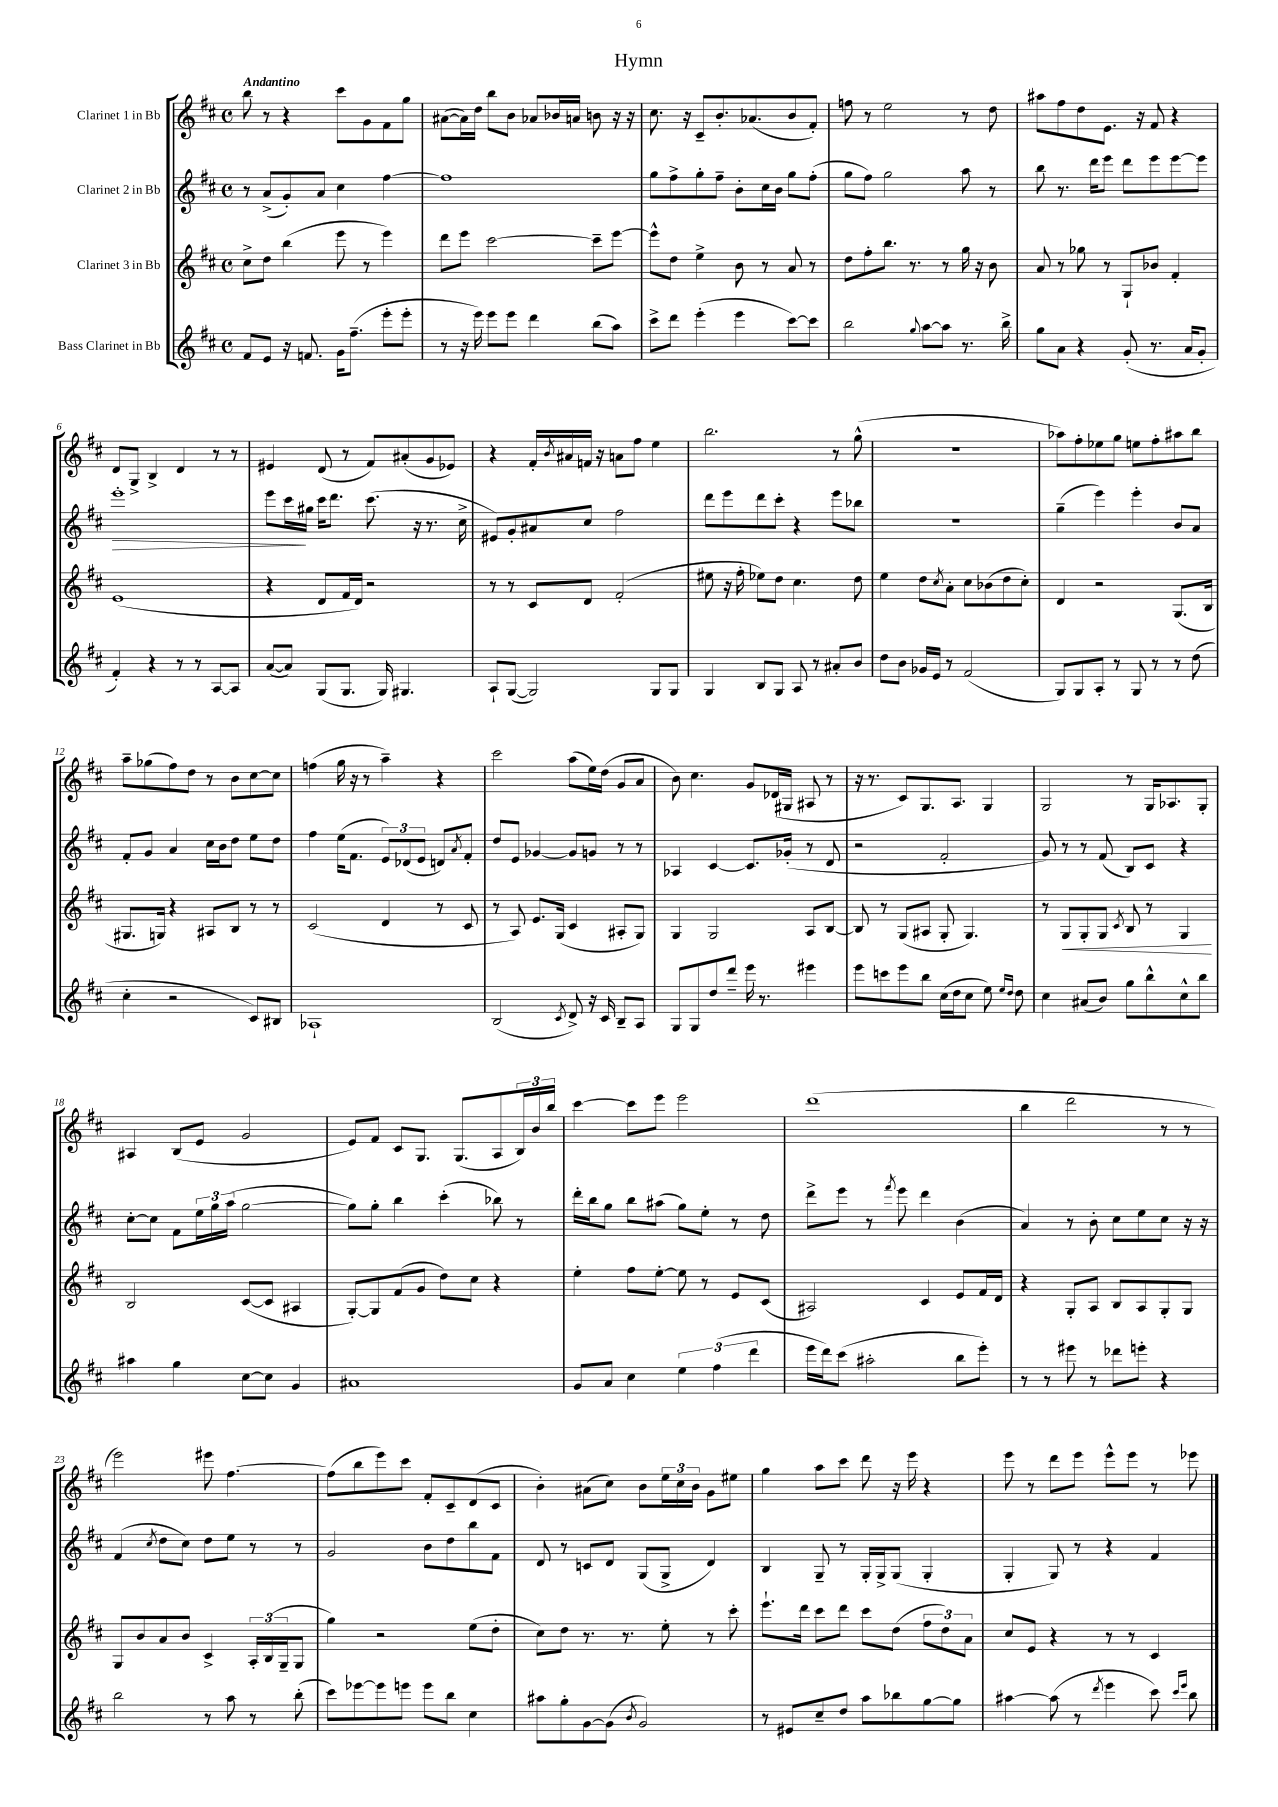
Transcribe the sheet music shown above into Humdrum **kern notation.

**kern	**kern	**kern	**kern
*staff4	*staff3	*staff2	*staff1
*clefG2	*clefG2	*clefG2	*clefG2
*k[f#c#]	*k[f#c#]	*k[f#c#]	*k[f#c#]
*M4/4	*M4/4	*M4/4	*M4/4
*met(c)	*met(c)	*met(c)	*met(c)
8f#/L	8cc#^\L	8r	8bb\
8e/J	8dd\J	(8a^/L	8r
16r	(4bb\	8g'/)	4r
8.f/	.	.	.
.	.	8a/J	.
16g\LK	8eee\	4cc#\	8ccc#\L
(8.ff#~\J	.	.	.
.	8r	.	8g\
8eee'\L	4eee\)	[4ff#\	8f#\
8eee'\J	.	.	8gg\J
=	=	=	=
8r	8ddd\L	1ff#]	([8a#\L
16r	8eee\J	.	16a#\]L)
16eee\)	.	.	16dd\JJ
8eee\L	[2ccc#\	.	8bb\L
8eee\J	.	.	8b\J
4ddd\	.	.	8a-/L
.	.	.	16b-/L
.	.	.	16a/JJ
(8bb\L	8ccc#~\]L	.	8b\
8aa\J)	[8eee\J	.	16r
.	.	.	16r
=	=	=	=
8ccc#^\L	8eee^^\]L	8gg\L	8.cc#\
8ddd\J	8dd\J	8ff#^\	.
.	.	.	16r
(4eee'\	4ee^\	8gg'\	8c#~/L
.	.	8ff#~\J	8.b'/
4eee\	8b\	8b'\L	.
.	.	.	(8.a-/
.	8r	16cc#\L	.
.	.	16b\JJ	.
[8ccc#\L)	8a/	8gg\L	8b/
8ccc#\]J	8r	(8ff#'\J	8f#'/J)
=	=	=	=
2bb\	8dd\L	8gg\L	8ff\
.	8ff#'\	8ff#\J)	8r
.	8.bb\J	2gg\	2ee\
.	8.r	.	.
8qqgg/	.	.	.
[8aa\L	.	.	.
8aa\]J	8r	.	.
8.r	16gg\	8aa\	8r
.	16r	.	.
.	8b\	8r	8dd\
16bb^\	.	.	.
=	=	=	=
8gg\L	8a/	8bb\	8aa#\L
8a\J	8r	8.r	8ff#\
4r	8gg-\	.	8dd\
.	.	16ddd\LK	.
.	8r	8eee\J	8.e\J
(8g'/	8G`/L	8ddd\L	.
.	.	.	16r
8.r	8b-/J	8eee\	8f#/
.	4f#'/	[8eee\	4r
16a/LK	.	.	.
8g'/J	.	8eee\]J	.
=	=	=	=
4f#'/)	(1e	1eee'	8d/L
.	.	.	8G^/J
4r	.	.	4B^/
8r	.	.	4d/
8r	.	.	.
[8A/L	.	.	8r
8A/]J	.	.	8r
=	=	=	=
([8a/L	4r	8eee\L	4e#/
8a/]J)	.	16ccc#\L	.
.	.	16gg#\JJ	.
(8G/L	8d/L	16ccc#\LK	(8d/
.	.	8.ddd\J	.
8.G/J	16f#/L	.	8r
.	16d/JJ)	.	.
.	2r	(8.ccc#\	8f#/L)
16G/)	.	.	.
4.G#/	.	.	(8a#'/
.	.	16r	.
.	.	8.r	8g/
.	.	.	8e-/J)
.	.	16cc#^\	.
=	=	=	=
8A`/L	8r	8e#/L)	4r
([8G/J	8r	8g'/	.
2G/])	8c#/L	8a#/	16f#'/LL
.	.	.	8qb/
.	.	.	16a#/
.	8d/J	8cc#/J	16f/JJ
.	.	.	16r
.	(2f#'/	2ff#\	8a\L
.	.	.	8ff#\J
8G/L	.	.	4ee\
8G/J	.	.	.
=	=	=	=
4G/	8ee#\	8ddd\L	2.bb\
.	16r	8eee\	.
.	16ff#'\	.	.
8B/L	8ee-\L)	8ddd\	.
8G/J	8dd\J	8ccc#'\J	.
8A/	4.cc#\	4r	.
8r	.	.	.
8a#'/L	.	8eee\L	8r
8b/J	8dd\	8bb-\J	(8gg^^\
=	=	=	=
8dd\L	4ee\	1r	1r
8b\J	.	.	.
16g-/LL	8dd\L	.	.
16e/JJ	.	.	.
.	8qcc#/	.	.
8r	8a'\J	.	.
(2f#/	8cc#\L	.	.
.	(8b-\	.	.
.	8dd\	.	.
.	8cc#'\J)	.	.
=	=	=	=
8G/L)	4d/	(4gg~\	8aa-\L)
8G/	.	.	8ff#'\
8A'/J	2r	4eee\)	8ee-\
8r	.	.	8gg\J
8G/	.	4eee'\	8ee\L
8r	.	.	8ff#'\
8r	(8.G/L	8b/L	8aa#\
(8dd\	.	8a/J	8bb\J
.	16B/Jk	.	.
=	=	=	=
4cc#'\	8.G#/L	8f#'/L	8aa~\L
.	.	8g/J	(8gg-\
.	16G/Jk)	.	.
2r	4r	4a/	8ff#\)
.	.	.	8dd\J
.	8A#/L	16cc#\LL	8r
.	.	16b\J	.
.	8B/J	8dd\J	8b\L
8c#/L)	8r	8ee\L	[8cc#\
8B#/J	8r	8dd\J	8cc#\]J
=	=	=	=
1A-`	(2c#/	4ff#\	(4ff\
.	.	(16ee\LK	16gg\
.	.	8.f#\J	16r
.	.	.	8r
.	4d/	12e/L)	4aa~\)
.	.	(12d-/	.
.	.	12e/J	.
.	8r	8d/L)	4r
.	.	8qa/	.
.	8c#/	8f#'/J	.
=	=	=	=
(2B/	8r	8dd/L	2ccc#\
.	8A/)	8e/J	.
.	8.e/L	[4g-/	.
.	(16G/Jk	.	.
8qc#/	.	.	.
8d^/)	4c#/	8g-/]L	(8aa\L
16r	.	8g/J	16ee\L)
16c#/	.	.	(16dd\JJ
8B~/L	8A#'/L	8r	8g/L
8A/J	8G/J)	8r	8a/J
=	=	=	=
8G/L	4G/	4A-/	8b\)
8G/	.	.	4.cc#\
8dd/	2G/	[4c#/	.
8ddd~/J	.	.	.
16eee\	.	8.c#/]L	8g/L
8.r	.	.	.
.	.	.	(16d-/L
.	.	(16g-'/Jk	16G#/JJ
4eee#\	8A/L	8r	8A#/
.	[8B/J	8d/	8r
=	=	=	=
8eee\L	8B/]	2r	16r
.	.	.	8.r
8ccc\	8r	.	.
8eee\	(8G/L	.	8c#/L)
8bb\J	8A#/J	.	8.G/
(16cc#\LL	8G'/	2f#'/	.
16dd\J	.	.	8.A/J
8cc#\J	4.G/)	.	.
8ee\)	.	.	4G/
16qqee/LL	.	.	.
16qqdd/JJ	.	.	.
8dd\	.	.	.
=	=	=	=
4cc#\	8r	8g/)	2G/
.	8G/L	8r	.
(8a#/L	8G'/	8r	.
8b/J)	8G/J	(8f#/	.
.	8qc#/	.	.
8gg\L	8B/	8B/L)	8r
8bb^^\	8r	8c#/J	16G/LK
.	.	.	8.A-/
8cc#^^\	4G/	4r	.
8bb\J	.	.	8G'/J
=	=	=	=
4aa#\	2B/	[8cc#'\L	4A#/
.	.	8cc#\]J	.
4gg\	.	8f#\L	(8B/L
.	.	24ee\L	8e/J
.	.	24gg\	.
.	.	(24aa\JJ	.
[8cc#\L	([8c#/L	[2gg\	2g/
8cc#\]J	8c#/]J	.	.
4g/	4A#/	.	.
=	=	=	=
1a#	[8G'/L)	8gg\]L)	8e/L)
.	8G/]	8gg'\J	8f#/J
.	(8f#/	4bb\	8c#/L
.	8g/J	.	8.G/J
.	8dd\L)	(4ccc#'\	.
.	.	.	(8.G/L
.	8cc#\J	.	.
.	4r	8bb-\)	8A/
.	.	8r	24B/L)
.	.	.	24b/
.	.	.	24bb/JJ
=	=	=	=
8g/L	4ee'\	16ddd'\LL	[4ccc#\
.	.	16bb\J	.
8a/J	.	8gg\J	.
4cc#\	8ff#\L	8bb\L	8ccc#\]L
.	[8ee'\J	(8aa#\J	8eee\J
6ee\	8ee\]	8gg\L)	2eee\
.	8r	8ee'\J	.
(6ff#\	.	.	.
.	8e/L	8r	.
6ddd\	.	.	.
.	(8c#/J	8dd\	.
=	=	=	=
16eee\LL	2A#/)	8ddd^\L	(1ddd
16ddd\J)	.	.	.
(8ccc#\J	.	8eee\J	.
2aa#'\	.	8r	.
.	.	8qfff#/	.
.	.	8eee\	.
.	4c#/	4ddd\	.
8bb\L	8e/L	(4b\	.
8eee'\J)	16f#/L	.	.
.	16d/JJ	.	.
=	=	=	=
8r	4r	4a/)	4bb\
8r	.	.	.
8eee#\	8G'/L	8r	2ddd\
8r	8A/J	8b'\	.
8ddd-\L	8B/L	8cc#\L	.
8eee'\J	8A/	8ee\	.
4r	8G'/	8cc#\J	8r
.	8G/J	16r	8r
.	.	16r	.
=	=	=	=
2bb\	8G/L	(4f#/	2eee\)
.	8b/	.	.
.	.	8qcc#/	.
.	8a/	8dd\L	.
.	8b/J	8cc#\J)	.
8r	4c#^/	8dd\L	8eee#\
8aa\	.	8ee\J	[4.ff#\
8r	24A'/LL	8r	.
.	(24B/	.	.
.	24G~/J	.	.
(8bb'\	8G/J	8r	.
=	=	=	=
8ccc#\L)	4gg\)	2g/	(8ff#\]L
[8eee-\	.	.	8bb\
8eee-\]	2r	.	8eee\)
8eee\J	.	.	8ccc#\J
8eee\L	.	8b\L	8f#'/L
8bb\J	.	8dd\	8c#~/
4cc#\	(8ee\L	8bb\	(8d/
.	8dd'\J	8f#\J	8c#/J
=	=	=	=
8aa#\L	8cc#\L)	8d/	4b'\)
8gg'\	8dd\J	8r	.
[8g\	8.r	8c/L	(8a#\L
(8g\]J	.	8d/J	8cc#\J)
.	8.r	.	.
8qb/	.	.	.
2g/)	.	(8G/L	8b\L
.	8ee'\	8G^/J	24ee\L
.	.	.	24cc#\
.	.	.	24b\JJ
.	8r	4d/)	8g\L
.	8ccc#'\	.	8ee#\J
=	=	=	=
8r	8.eee`\L	4B/	4gg\
8e#/L	.	.	.
.	16ddd\Jk	.	.
8cc#~/	8ccc#\L	8G~/	8aa\L
8dd/J	8ddd\J	8r	8ccc#\J
8aa\L	8ccc#\L	16G'/LL	8ddd\
.	.	16G^/J	.
8bb-\	(8dd\J	(8G/J	16r
.	.	.	16eee\
[8gg\	12ff#\L	4G'/	4r
.	12dd\)	.	.
8gg\]J	.	.	.
.	12a\J	.	.
=	=	=	=
[4aa#\	8cc#/L	4G'/	8eee\
.	8e/J	.	8r
(8aa#\]	4r	8G/)	8ddd\L
8r	.	8r	8eee\J
8qddd/	.	.	.
4eee\	8r	4r	8eee^^\L
.	8r	.	8eee\J
8ccc#\)	4c#/	4f#/	8r
16qqccc#/LL	.	.	.
16qqeee/JJ	.	.	.
8bb\	.	.	8eee-\
==	==	==	==
*-	*-	*-	*-
